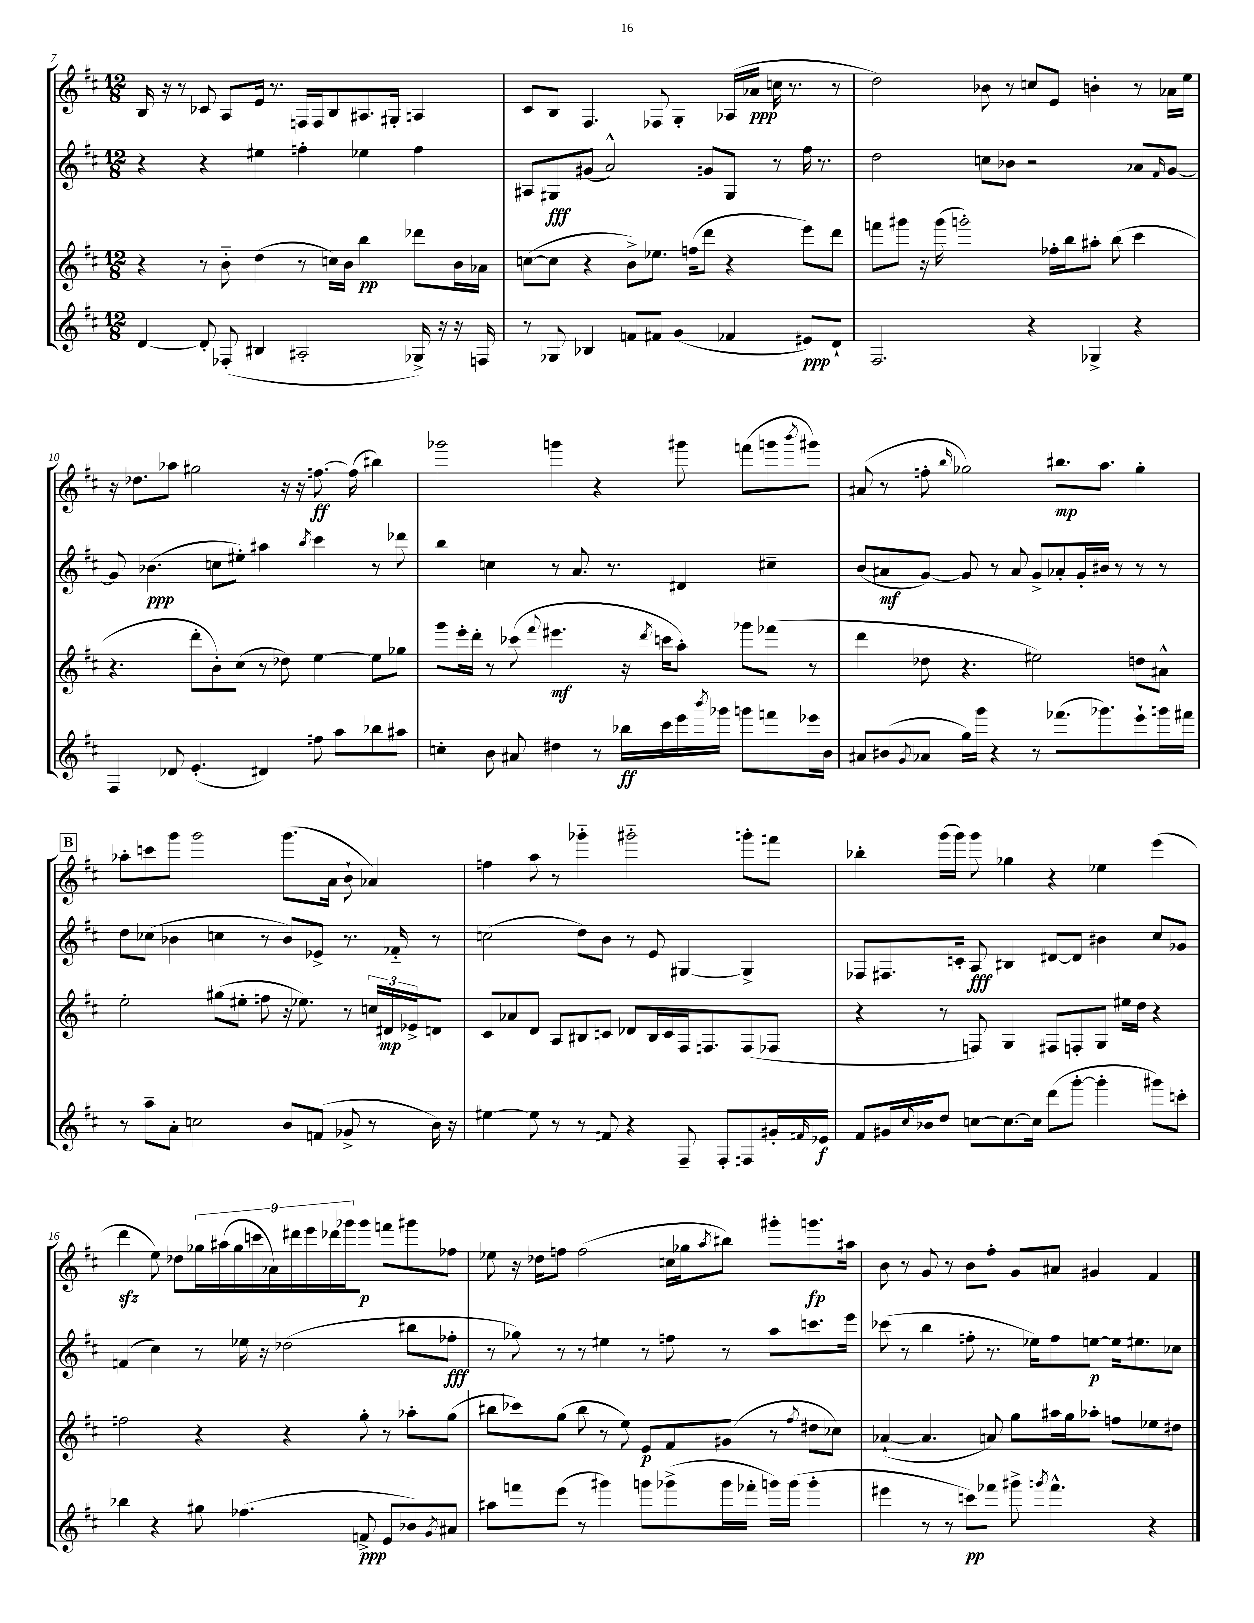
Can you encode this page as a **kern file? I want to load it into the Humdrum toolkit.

**kern	**dynam	**kern	**dynam	**kern	**dynam	**kern	**dynam
*part4	*part4	*part3	*part3	*part2	*part2	*part1	*part1
*staff4	*staff4	*staff3	*staff3	*staff2	*staff2	*staff1	*staff1
*clefG2	*	*clefG2	*	*clefG2	*	*clefG2	*
*k[f#c#]	*	*k[f#c#]	*	*k[f#c#]	*	*k[f#c#]	*
*M12/8	*	*M12/8	*	*M12/8	*	*M12/8	*
=7	=7	=7	=7	=7	=7	=7	=7
[4d/	.	4r	.	4r	.	16B/	.
.	.	.	.	.	.	16r	.
.	.	.	.	.	.	8r	.
8d'/]	.	8r	.	4r	.	8c-X/	.
(8F-X'/	.	8b\	.	.	.	8A/L	.
4B#X/	.	(4dd\	.	4ee#X\	.	16e/Jk	.
.	.	.	.	.	.	8.r	.
2A#X'/	.	8r	.	4ffn'\	.	16Fn/LL	.
.	.	.	.	.	.	16F/J	.
.	.	16ccn\LL)	.	.	.	8B/	.
.	.	16b\JJ	.	.	.	.	.
.	.	4bb\	pp	4ee-X\	.	8.A#X/	.
.	.	.	.	.	.	16G#X'/Jk	.
16G-X^/)	.	8ddd-X\L	.	4ff\	.	4An/	.
16r	.	.	.	.	.	.	.
16r	.	16b\L	.	.	.	.	.
16Fn/	.	16a-X\JJ	.	.	.	.	.
=8	=8	=8	=8	=8	=8	=8	=8
8r	.	([8ccn\L	.	8A#X/L	.	8c#/L	.
8G-X/	.	8cc\J]	.	8G#X/	fff	8B/J	.
4B-X/	.	4r	.	(8g#X/J	.	4.F#/	.
.	.	.	.	2a^^/)	.	.	.
8fn/L	.	8b^\L)	.	.	.	.	.
8f#X/J	.	8.ee-X\J	.	.	.	8F-X/	.
(4g/	.	.	.	.	.	4G'/	.
.	.	(16ffn\KL	.	.	.	.	.
.	.	8ddd\J	.	8gn/L	.	.	.
4f-X/	.	4r	.	8G#/J	.	(16A-X/LL	.
.	.	.	.	.	.	16a-X/JJ	ppp
.	.	.	.	8r	.	16ccn\	.
.	.	.	.	.	.	8.r	.
8e#X/L)	ppp	8eee\L)	.	16ff#\	.	.	.
.	.	.	.	8.r	.	.	.
8d`/J	.	8ddd\J	.	.	.	8r	.
=9	=9	=9	=9	=9	=9	=9	=9
2.F#/	.	8fffn\L	.	2dd\	.	2dd\)	.
.	.	8ggg#X\J	.	.	.	.	.
.	.	16r	.	.	.	.	.
.	.	(16ggg#\	.	.	.	.	.
.	.	2gggn'\)	.	.	.	.	.
.	.	.	.	8ccn\L	.	8b-X\	.
.	.	.	.	8b-X\J	.	8r	.
4r	.	.	.	2r	.	8ccn/L	.
.	.	16ff-X'\LL	.	.	.	8e/J	.
.	.	16bb\J	.	.	.	.	.
4G-X^/	.	8aa#X'\J	.	.	.	4bn'\	.
.	.	(8bb\	.	.	.	.	.
4r	.	4ccc#\	.	8a-X/L	.	8r	.
.	.	.	.	16qqf#/	.	.	.
.	.	.	.	[8g/J	.	16a-X\LL	.
.	.	.	.	.	.	16ee\JJ	.
!!LO:LB:g=z
=10	=10	=10	=10	=10	=10	=10	=10
4F#/	.	4.r	.	8g/]	.	16r	.
.	.	.	.	.	.	8.dd-X\L	.
.	.	.	.	(4.b-X\	ppp	.	.
8d-X/	.	.	.	.	.	8aa-X\J	.
(4.e'/	.	8ddd'\L	.	.	.	2gg#X\	.
.	.	8b'\)	.	8ccn\L	.	.	.
.	.	(8cc#\J	.	8ee#X'\J)	.	.	.
4d#X/)	.	8r	.	4aa#X\	.	.	.
.	.	8dd-X\)	.	.	.	16r	.
.	.	.	.	.	.	16r	.
.	.	.	.	8qbb/	.	.	.
8ffn\	.	[4ee\	.	4ccc#\	.	[8.ffn\	ff
8aa\L	.	.	.	.	.	.	.
.	.	.	.	.	.	(16ff\]	.
8bb-X\	.	8ee\L]	.	8r	.	4bb#X\)	.
8aa#X\J	.	8gg-X\J	.	8ddd-X\	.	.	.
=11	=11	=11	=11	=11	=11	=11	=11
4ccn'\	.	8ggg\L	.	4bb\	.	2ggg-X\	.
.	.	16eee'\L	.	.	.	.	.
.	.	16ddd'\JJ	.	.	.	.	.
8b\	.	8r	.	4ccn\	.	.	.
8a#X/	.	(8ccc-X\	.	.	.	.	.
.	.	8qqfff#/	.	.	.	.	.
4dd#X\	.	4.eee#X\	mf	8r	.	4gggn\	.
.	.	.	.	8.a/	.	.	.
8r	.	.	.	.	.	4r	.
.	.	.	.	8.r	.	.	.
16bb-X\LL	ff	16r	.	.	.	.	.
.	.	8qddd/	.	.	.	.	.
16ccc#\	.	16cccn\KL	.	.	.	.	.
16eee\	.	8aa'\J)	.	4d#X/	.	8ggg#X\	.
8qbbb/	.	.	.	.	.	.	.
16ggg-X\JJ	.	.	.	.	.	.	.
8gggn\L	.	8ggg-X\L	.	.	.	(8fffn\L	.
8fffn\	.	(8fff-X\J	.	4cc#X~\	.	8gggn\	.
.	.	.	.	.	.	8qbbb/	.
16eee-X\L	.	8r	.	.	.	8ggg#X\J)	.
16b\JJ	.	.	.	.	.	.	.
=12	=12	=12	=12	=12	=12	=12	=12
8a#X/L	.	4ddd\	.	(8b/L	.	(8a#X/	.
(8b#X/	.	.	.	8a#X/	mf	8r	.
8qg/	.	.	.	.	.	.	.
8a-X/J	.	8dd-X\	.	[8g/J)	.	8ffn'\	.
.	.	.	.	.	.	16qqbb/	.
16gg\LL)	.	4.r	.	8g/]	.	2gg-X\)	.
16ggg\JJ	.	.	.	.	.	.	.
4r	.	.	.	8r	.	.	.
.	.	.	.	8a#/	.	.	.
8r	.	2ee#X\)	.	8g^/L	.	.	.
(8.fff-X\L	.	.	.	8a-X'/	.	8.bb#X\L	mp
.	.	.	.	16g'/L	.	.	.
8.ggg-X\)	.	.	.	16b#X/JJ	.	8.aa\J	.
.	.	.	.	8r	.	.	.
8eee`\	.	8ddn\L	.	8r	.	4gg-'\	.
16gggn\L	.	8a#X^^\J	.	8r	.	.	.
16fff#X\JJ	.	.	.	.	.	.	.
!!LO:LB:g=z
!!LO:REH:place=s1:t=B
=13	=13	=13	=13	=13	=13	=13	=13
8r	.	2ee'\	.	8dd\L	.	8aa-X'\L	.
8aa~\L	.	.	.	(8cc-X\J	.	8cccn\	.
8a'\J	.	.	.	4b-X\	.	8ggg\J	.
2ccn\	.	.	.	.	.	2ggg\	.
.	.	(8gg#X\L	.	4ccn\	.	.	.
.	.	8ee#X'\J	.	.	.	.	.
.	.	8ffn\	.	8r	.	.	.
8b/L	.	16r	.	8b-/L)	.	(8.ggg\L	.
.	.	8.ee-X\)	.	.	.	.	.
(8fn/J	.	.	.	8e-X^/J	.	.	.
.	.	.	.	.	.	16a\Jk	.
8g-X^/	.	8r	.	8.r	.	8b`\	.
8r	.	24ccn/LL	.	.	.	4a-X/)	.
.	.	24d#X/	mp	.	.	.	.
.	.	.	.	16f-X/	.	.	.
.	.	24e-X^/J	.	.	.	.	.
16b\)	.	8dn/J	.	8r	.	.	.
16r	.	.	.	.	.	.	.
=14	=14	=14	=14	=14	=14	=14	=14
[4ee#X\	.	8c#/L	.	(2ccn\	.	4ffn\	.
.	.	8a-X/	.	.	.	.	.
8ee#\]	.	8d/J	.	.	.	8aa\	.
8r	.	8A/L	.	.	.	8r	.
8r	.	8B#X/	.	8dd\L)	.	4ggg-X\	.
8fn/	.	8cn/J	.	8b\J	.	.	.
4r	.	8d-X/L	.	8r	.	2ggg#X\	.
.	.	16B#/L	.	8e/	.	.	.
.	.	16c/	.	.	.	.	.
8F#~/	.	16F#/J	.	[4G#X/	.	.	.
.	.	8.Fn/	.	.	.	.	.
8F#'/L	.	.	.	.	.	.	.
8Fn/	.	(8F/	.	4G#^/]	.	8gggn'\L	.
16g#X'/L	.	8F-X/J	.	.	.	8fffn\J	.
16qqf#X/	.	.	.	.	.	.	.
16e-X/JJ	f	.	.	.	.	.	.
=15	=15	=15	=15	=15	=15	=15	=15
8f#/L	.	4r	.	8F-X/L	.	4bb-X'\	.
16g#X/L	.	.	.	8.F#X/	.	.	.
8qqcc#/	.	.	.	.	.	.	.
16b-X/J	.	.	.	.	.	.	.
8dd/J	.	8r	.	.	.	(16ggg\LL	.
.	.	.	.	16cn'/Jk	.	16ggg\JJ)	.
[8ccn\L	.	8Fn/)	.	8A/	fff	8ggg\	.
8.cc\_	.	4G/	.	4B#X/	.	4gg-X\	.
16cc\Jk]	.	.	.	.	.	.	.
(8ddd\L	.	8F#X/L	.	[8d#X/L	.	4r	.
[8ggg'\J	.	8Fn'/	.	8d#/J]	.	.	.
4ggg'\]	.	8G/J	.	4b#X\	.	4ee-X\	.
.	.	16ee#X\LL	.	.	.	.	.
.	.	16dd\JJ	.	.	.	.	.
8ggg#X\L)	.	4r	.	8cc#/L	.	(4eee\	.
8cccn'\J	.	.	.	8g-X/J	.	.	.
!!LO:LB:g=z
=16	=16	=16	=16	=16	=16	=16	=16
4bb-X\	.	2ffn\	.	(4fn/	.	4dddzz\	.
4r	.	.	.	4cc#\)	.	8ee\)	.
.	.	.	.	.	.	8dd-X\L	.
8gg#X\	.	4r	.	8r	.	18gg-X\L	.
.	.	.	.	.	.	(18aa#X\	.
.	.	.	.	.	.	18gg-\	.
(4.ff-X\	.	.	.	16ee-X\	.	.	.
.	.	.	.	.	.	18cccn\	.
.	.	.	.	16r	.	.	.
.	.	.	.	.	.	18a-X\)	.
.	.	4r	.	(2dd-X\	.	.	.
.	.	.	.	.	.	18ddd#X\	.
.	.	.	.	.	.	18eee\	.
.	.	.	.	.	.	18ddd-X\	.
.	.	.	.	.	.	18ggg-X\J	.
8fn^/	ppp	8gg'\	.	.	.	8ggg-\J	p
8e/L	.	8r	.	.	.	8fffn\L	.
8b-X/)	.	8aa-X'\L	.	8bb#X\L	.	8ggg#X\	.
8qg/	.	.	.	.	.	.	.
8a#X/J	.	(8gg\J	.	8ff-X'\J	fff	8ff-X\J	.
=17	=17	=17	=17	=17	=17	=17	=17
8aa#X\L	.	8bb#X\L	.	8r	.	8ee-X\	.
8fffn\	.	8ccc-X\)	.	8gg-X\)	.	16r	.
.	.	.	.	.	.	16dd-X\KL	.
(8eee\J	.	(8gg\J	.	8r	.	8ffn\J	.
8r	.	8bb#\	.	8r	.	(2ff\	.
4ggg#X\)	.	8r	.	4ee#X\	.	.	.
.	.	8ee\)	.	.	.	.	.
8gggn\L	.	8e/L	p	8r	.	.	.
(8ggg-X^\	.	8f#/	.	8ffn\	.	16ccn\LL	.
.	.	.	.	.	.	16gg-X\J	.
.	.	.	.	.	.	8qaa/	.
16ggg-\L	.	(8g#X/J	.	8r	.	8bb#X\J)	.
16fff-X'\JJ	.	.	.	.	.	.	.
16gggn\LL)	.	8r	.	8aa\L	.	8ggg#X'\L	.
(16ggg\JJ	.	.	.	.	.	.	.
.	.	8qff#/	.	.	.	.	.
4ggg'\	.	8dd#X\L	.	8.cccn\	.	8.gggn\	fp
.	.	8cc-X\J)	.	.	.	.	.
.	.	.	.	16eee\Jk	.	16aa#X\Jk	.
=18	=18	=18	=18	=18	=18	=18	=18
4eee#X\	.	([4a-X`/	.	(8ccc-X\	.	8b\	.
.	.	.	.	8r	.	8r	.
8r	.	4.a-/]	.	4bb\	.	8g/	.
8r	.	.	.	.	.	8r	.
8cccn\L)	pp	.	.	8ffn'\	.	8b\L	.
8fff-X\J	.	8an/)	.	8.r	.	8ff#'\J	.
8ggg#X^\	.	8gg\L	.	.	.	8g/L	.
.	.	.	.	16ee-X\KL)	.	.	.
8qgggn/	.	.	.	.	.	.	.
4.fff-^^\	.	16aa#X\L	.	8ff\	.	8a#X/J	.
.	.	16gg\J	.	.	.	.	.
.	.	8aa-X'\J	.	[8een\J	p	4g#X/	.
.	.	8ffn\L	.	16ee\KL]	.	.	.
.	.	.	.	8.ee#X\	.	.	.
4r	.	8ee-X\	.	.	.	4f#/	.
.	.	8dd#X\J	.	8cc-X\J	.	.	.
==	==	==	==	==	==	==	==
*-	*-	*-	*-	*-	*-	*-	*-
